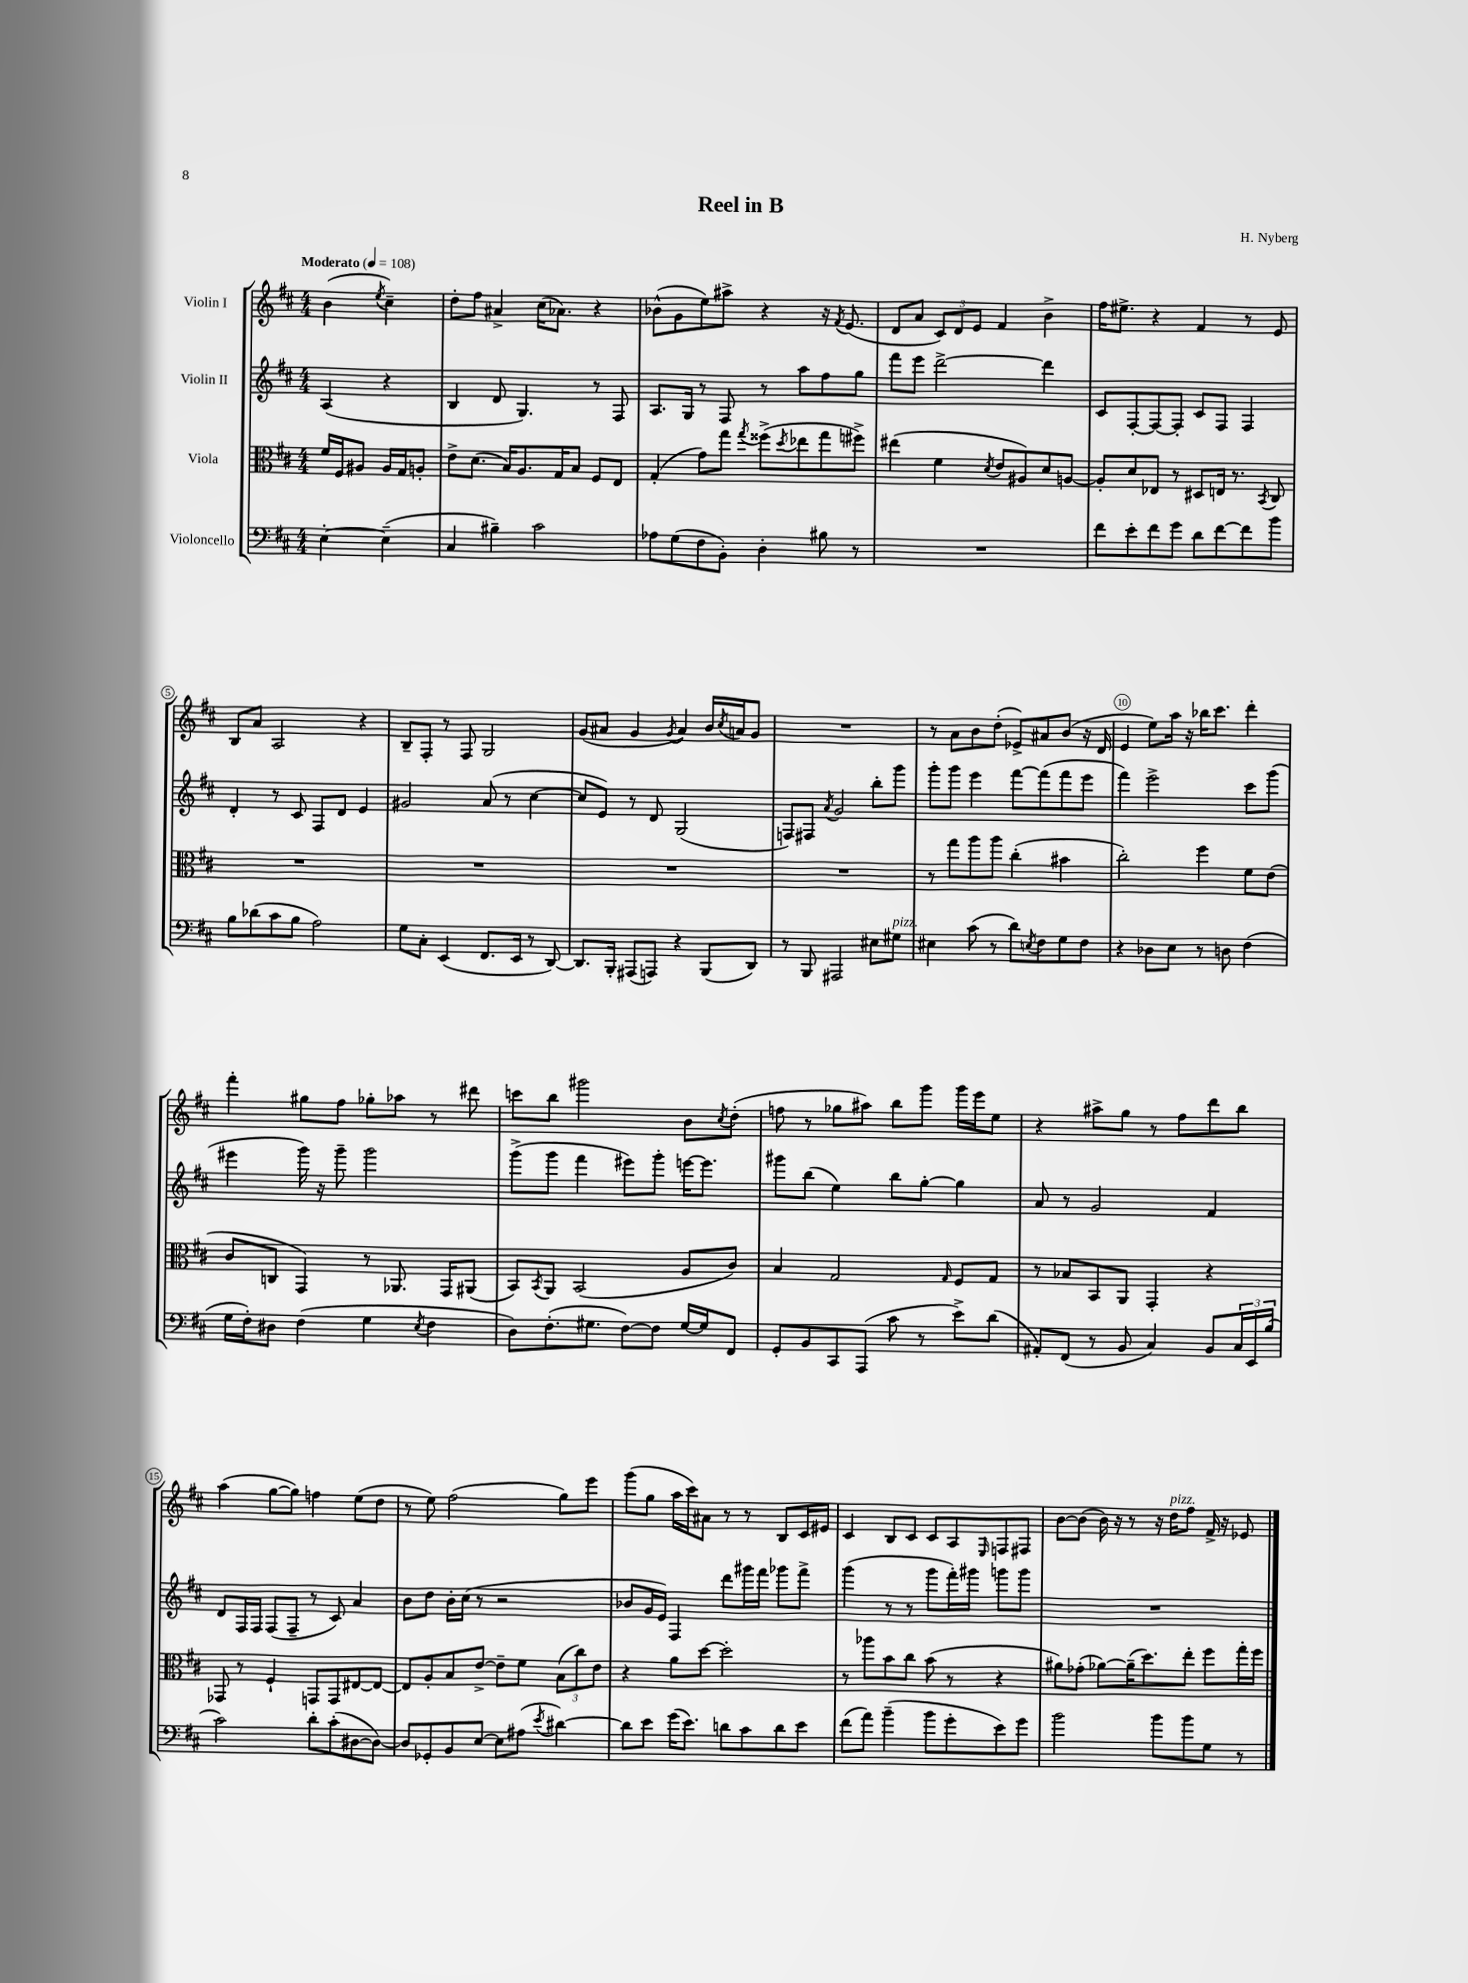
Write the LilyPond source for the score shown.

\header { title = "Reel in B" composer = "H. Nyberg" }
<<
\new StaffGroup <<
\new Staff = "s0" \with { instrumentName = "Violin I" } {
    \clef treble \key d \major \numericTimeSignature \time 4/4 \partial 2 \tempo "Moderato" 4 = 108
    b'4( \acciaccatura { e''8 } cis''4--) |
    d''8-. fis''8 ais'4-> cis''16( aes'8.) r4 |
    bes'8-^( g'8 e''8) ais''8-> r4 r16 \acciaccatura { fis'8 } e'8.( |
    d'8 a'8 \tuplet 3/2 { cis'8) d'8 e'8 } fis'4 b'4-> |
    fis''16 eis''8.-> r4 fis'4 r8 e'8 |
    b8 a'8 a2 r4 |
    b8-- fis8-. r8 fis8 g2 |
    g'8( ais'8 g'4 \acciaccatura { g'8 } ais'4) b'16 \acciaccatura { cis''8 } a'16 g'8 |
    R1 |
    r8 a'8 b'8 d''8-.( ees'8->) ais'8 b'8( r16 d'16 |
    e'4 e''8) a''16 r16 bes''16 cis'''8. d'''4-. |
    fis'''4-. gis''8 fis''8 ges''8-. aes''8 r8 dis'''8 |
    c'''8 b''8 gis'''2 b'8 \acciaccatura { cis''8 } d''8-.( |
    f''8 r8 ges''8 ais''8) b''8 g'''8 g'''16 e'''16 e''8 |
    r4 ais''8-> g''8 r8 fis''8 d'''8 b''8 |
    a''4( g''8~ g''8) f''4 e''8( d''8 |
    r8 e''8) fis''2( g''8) e'''8 |
    g'''8( g''8 a''16 cis'''16) ais'8 r8 r8 b8 cis'16 eis'16 |
    cis'4 b8 cis'8 cis'8 a8 \grace { e16 } f8 fis8 |
    b'8~ b'8( b'16) r16 r8 r16 d''16^\markup { \italic "pizz." } fis''8 fis'16-> r16 ees'8 \bar "|." |
}
\new Staff = "s1" \with { instrumentName = "Violin II" } {
    \clef treble \key d \major \numericTimeSignature \time 4/4 \partial 2
    a4( r4 |
    b4 d'8 g4.) r8 fis8 |
    a8. g16 r8 fis8 r8 a''8 fis''8 g''8 |
    fis'''8 e'''8 d'''2~-> d'''4 |
    cis'8 fis8~-. fis8~ fis8-. cis'8 fis8 fis4 |
    d'4-. r8 cis'8 fis8 d'8 e'4 |
    gis'2 a'8( r8 cis''4~ |
    cis''8 e'8) r8 d'8 g2( |
    f8) fis8 \acciaccatura { a'8 } g'2 b''8-. g'''8 |
    g'''8-. g'''8 e'''4 fis'''8~ fis'''8( fis'''8 e'''8 |
    fis'''4) e'''2-> cis'''8 g'''8( |
    eis'''4 g'''16) r16 g'''8-- g'''2 |
    g'''8->( g'''8 fis'''4 eis'''8) g'''8-. e'''16~ e'''8. |
    gis'''8 b''8( e''4) b''8 g''8~-. g''4 |
    a'8 r8 g'2 fis'4 |
    d'8 fis16 fis16 fis8( fis8-- r8 cis'8) a'4 |
    b'8 d''8 b'16-. cis''16( r8 r2 |
    bes'8 g'16 e'16) fis4 d'''8 gis'''16 fis'''16 ges'''8 fis'''8-> |
    g'''4( r8 r8 g'''8 fis'''16-.) gis'''16 g'''8 g'''8 |
    R1 \bar "|." |
}
\new Staff = "s2" \with { instrumentName = "Viola" } {
    \clef alto \key d \major \numericTimeSignature \time 4/4 \partial 2
    fis'16 fis16 ais8 ais16 g16 a8-. |
    e'8-> d'8.( b16) a8. g16 b8 fis8 e8 |
    g4-.( g'8) g''8 \acciaccatura { g''8 } fisis''8->( \acciaccatura { d''8 } ees''8 g''8 fis''8->) |
    eis''4( fis'4 \acciaccatura { d'8 } e'8 ais8) d'8 a8~ |
    a8-. d'8 ees8 r8 dis8 e16 r8. \acciaccatura { b,8 } cis8 |
    R1 |
    R1 |
    R1 |
    R1 |
    r8 g''8 a''8 a''8 cis''4-.( bis'4 |
    cis''2-.) fis''4 fis'8 e'8( |
    cis'8 c8 g,4) r8 aes,8. g,16 ais,8( |
    b,8) \acciaccatura { b,8 } a,8 b,2( a8 cis'8) |
    b4 g2 \grace { g16 } fis8 g8 |
    r8 bes8 b,8 a,8 g,4-. r4 |
    ges,8 r8 fis4-! g,8 g,8 eis8~ eis8~ |
    eis8 a8-. b8 e'8~-> e'8-- fis'8 \tuplet 3/2 { b8( cis''8) e'8 } |
    r4 a'8 d''8~ d''2-. |
    r8 aes''8 b'8 cis''8 b'8( r8 r4 |
    ais'8) ges'8-.( aes'8~) aes'16--( d''8.) e''8-. fis''8 g''16-. fis''16 \bar "|." |
}
\new Staff = "s3" \with { instrumentName = "Violoncello" } {
    \clef bass \key d \major \numericTimeSignature \time 4/4 \partial 2
    e4~-. e4--( |
    cis4 bis4--) cis'2 |
    aes8 g8( fis8 b,8-.) d4-. bis8 r8 |
    R1 |
    fis'8 e'8-. fis'8 g'8 d'8 fis'8~ fis'8 b'8 |
    b8 des'8( cis'8 b8 a2) |
    g8 cis8-. e,4( fis,8. e,16 r8 d,8~) |
    d,8. b,,16-. ais,,8( a,,8) r4 b,,8( d,8) |
    r8 b,,8 ais,,2 eis8 gis8^\markup { \italic "pizz." } |
    eis4 cis'8( r8 d'8) \acciaccatura { e8 } fis8 g8 fis8 |
    r4 des8 e8 r8 d8 fis4( |
    g16 fis16-.) dis8 fis4( g4 \acciaccatura { e8 } fis4 |
    d8) fis8.-.( gis8. fis8~) fis8 gis16~ gis16 fis,8 |
    g,8-. b,8 cis,8 a,,8( cis'8 r8 e'8->) d'8( |
    ais,8-.) fis,8( r8 b,8 cis4) b,8 \tuplet 3/2 { cis16 e,16 b16( } |
    cis'2) d'8-. cis'8-.( dis8~ dis8~) |
    dis8 ges,8-. b,8 e8~ e8 ais8( \acciaccatura { e'8 } dis'4~) |
    dis'8 e'8 g'16( e'8.) d'8 cis'8 d'8 e'8 |
    fis'8( a'8) b'4--( b'8 g'8-. e'8) g'8 |
    b'2 b'8 b'8 g8 r8 \bar "|." |
}
>>
>>
\layout { \context { \Score \override BarNumber.break-visibility = ##(#f #t #t) barNumberVisibility = #(every-nth-bar-number-visible 5) \override BarNumber.stencil = #(make-stencil-circler 0.1 0.3 ly:text-interface::print) } }
